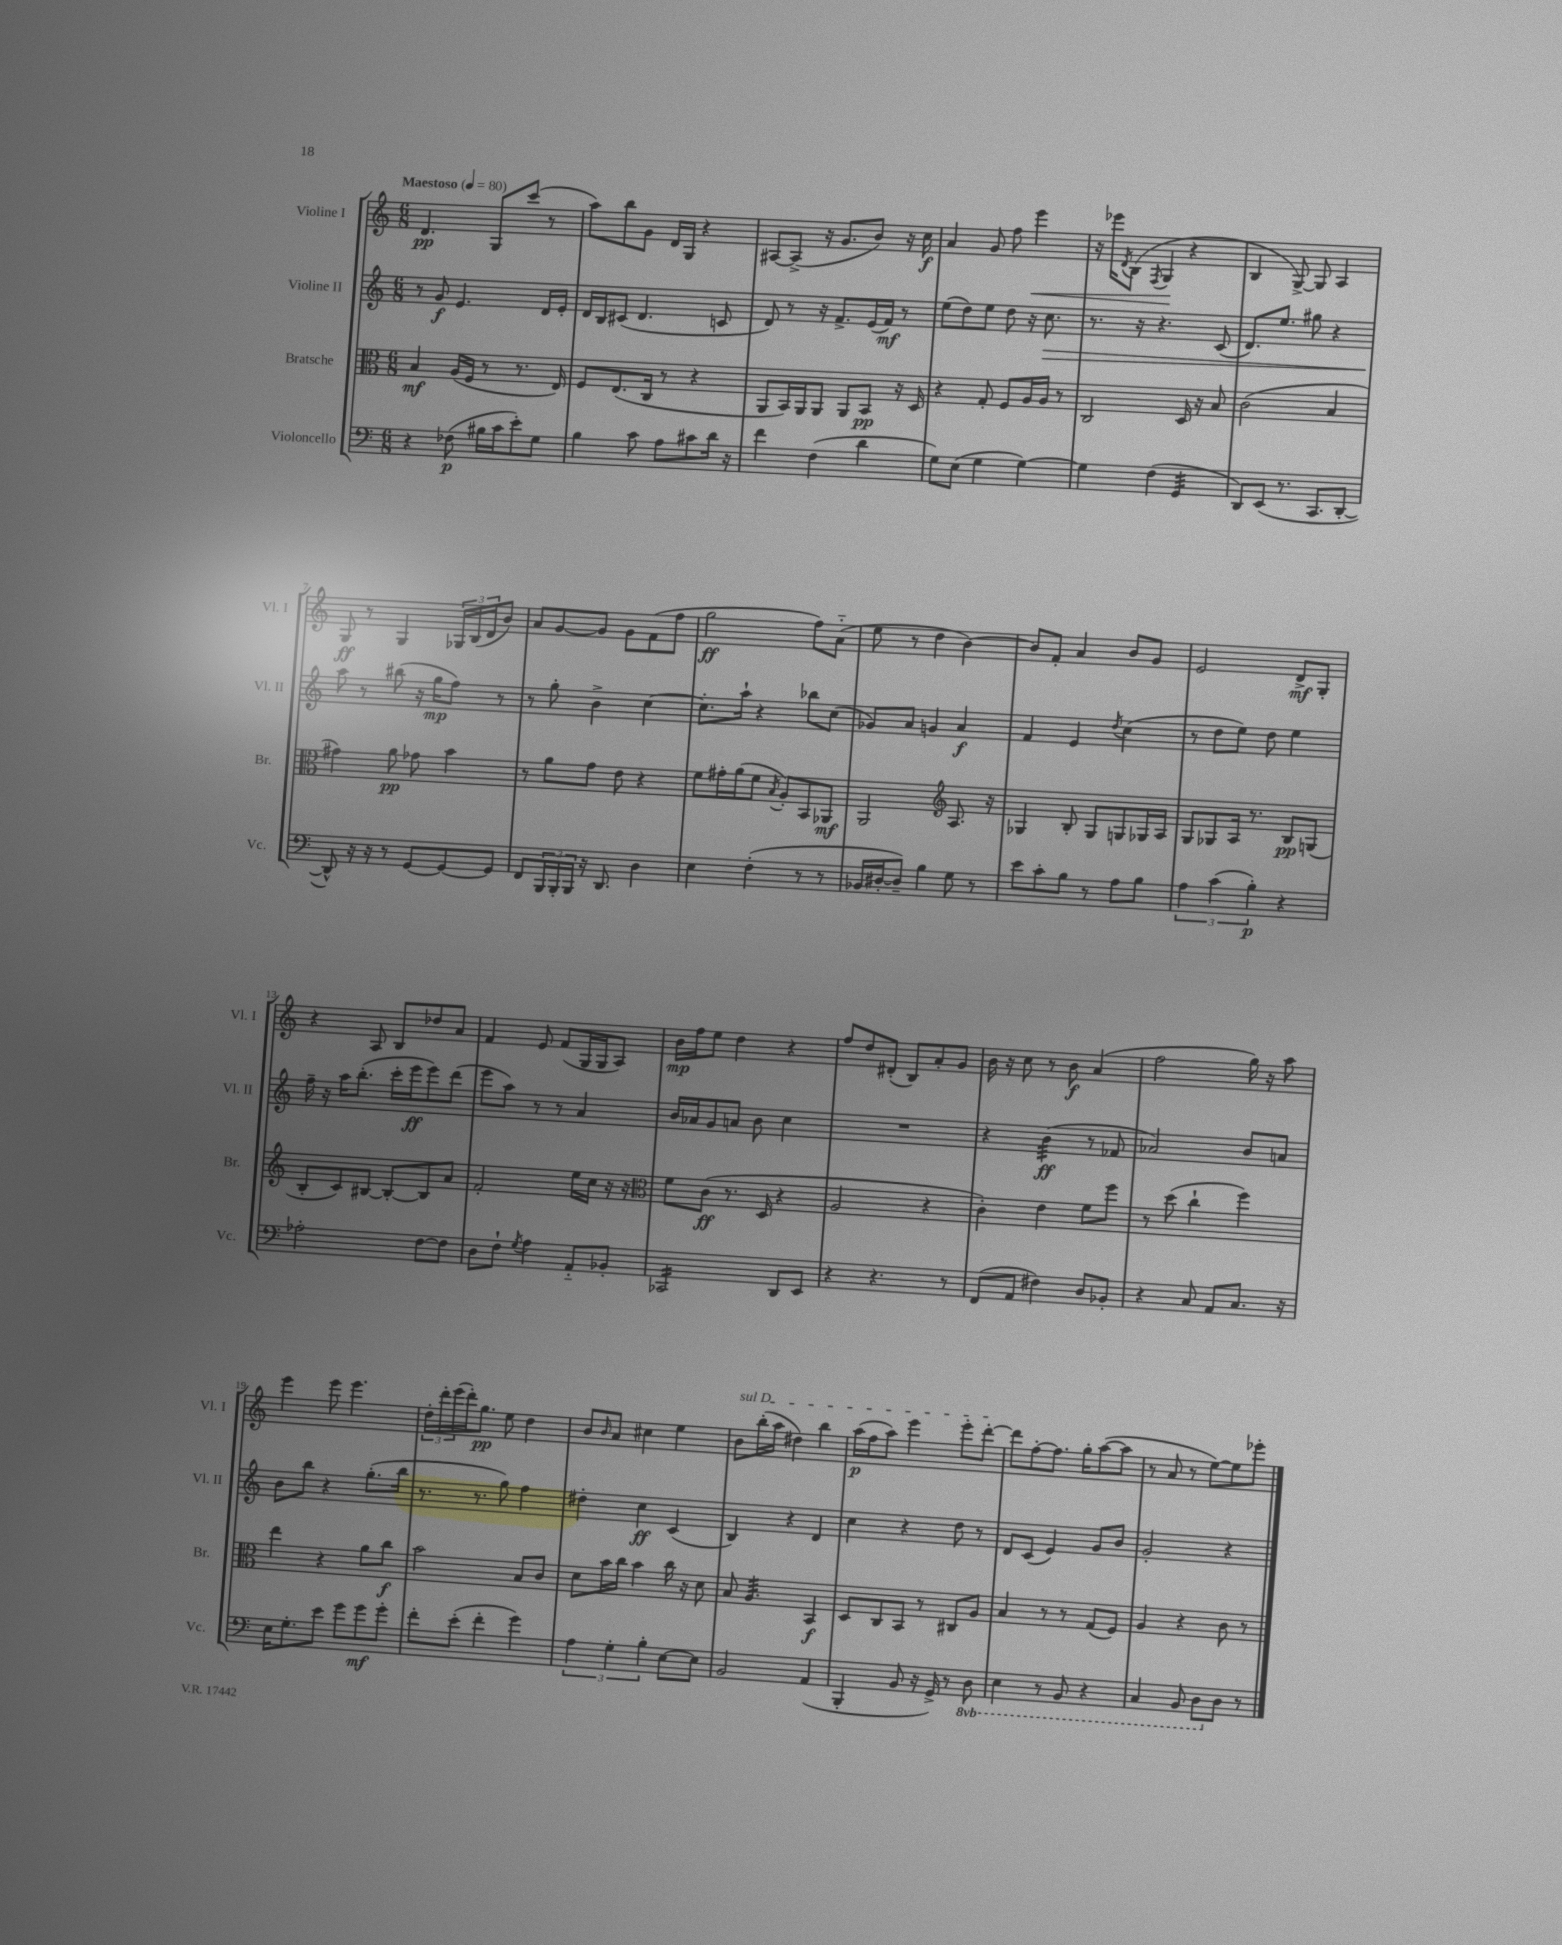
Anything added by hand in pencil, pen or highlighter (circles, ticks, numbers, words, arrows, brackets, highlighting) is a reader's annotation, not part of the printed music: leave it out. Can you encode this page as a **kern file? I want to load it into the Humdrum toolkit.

**kern	**kern	**kern	**kern
*staff4	*staff3	*staff2	*staff1
*clefF4	*clefC3	*clefG2	*clefG2
*k[]	*k[]	*k[]	*k[]
*M6/8	*M6/8	*M6/8	*M6/8
*MM80	*MM80	*MM80	*MM80
4r	4B	8r	4.d
.	.	8g	.
(8F-	(16A	4.e	.
.	16F	.	.
16B#	8r	.	8G
16c	.	.	.
8e')	8.r	.	(8ccc
8G	.	16d	8r
.	16E)	16e'	.
=	=	=	=
4B	8F	16d	8aa)
.	.	16B	.
.	(8.E	(8c#	8bb
8c	.	4.d	8g
.	16C	.	.
8A	8r	.	16d
.	.	.	16G
8c#	4r	.	4r
16d	.	8c	.
16r	.	.	.
=	=	=	=
4f	8AA	8d)	[8A#
.	16BB)	8r	(8A#^]
.	16AA	.	.
(4F	8AA	16r	16r
.	.	8.f^	8.g
.	8AA	.	.
4d	8BB	(16e	8b)
.	.	16f)	.
.	16r	8r	16r
.	16D	.	16cc
=	=	=	=
8G)	4r	(8ee	4a
(8E	.	8dd)	.
4G	8G'	8ee	8g
.	8F	8dd	8ff
[4G)	16A	16r	4eee
.	16A	8.cc	.
.	8r	.	.
=	=	=	=
4G]	2C	8.r	16r
.	.	.	16eee-
.	.	.	8qd
.	.	.	(8B
.	.	16r	.
.	.	.	8qF
(4F	.	4.r	4G
4GG	16D	.	4r
.	16r	.	.
.	8B	(8c	.
=	=	=	=
8DD)	(2c	8.d)	4B
(8EE	.	.	.
.	.	8.ee	.
8.r	.	.	[8G^)
.	.	8gg#	8G]
8.CC	.	.	.
.	4B	4r	4A
[8DD'	.	.	.
=	=	=	=
8DD^^])	4g#)	8aa	8G
16r	.	8r	8r
16r	.	.	.
8r	8a	(8bb#	4G
[8GG	8g-	16r	.
.	.	16gg	.
8GG_	4b	8ff)	24G-
.	.	.	(24B
.	.	.	24d
8GG]	.	8r	8b)
=	=	=	=
8FF	8r	8r	8a
24BBB	8a	8gg'	[8g
24BBB'	.	.	.
24BBB	.	.	.
16r	8g	4b^	8g]
8.DD	.	.	.
.	8e	.	8g
4D	4r	[4cc	(8f
.	.	.	8ff
=	=	=	=
4E	8f	8.cc']	2gg
.	16g#'	.	.
.	(16a	16aa`	.
(4F'	8f	4r	.
.	8qB	.	.
.	8A')	.	.
8r	8BB	8bb-	8ff)
8r	8AA-	(8cc	(8a'~
=	=	=	=
16BB-	2AA	8g-)	8ee
[16D#'	.	.	.
8D#~])	.	8a	8r
4B	.	4g	4dd
*	*clefG2	*	*
8G	8.A	4a	[4b)
8r	.	.	.
.	16r	.	.
=	=	=	=
8e	4G-	4f	8b]
8c'	.	.	8f'
8B	8B'	4e	4a
8r	8G-	.	.
.	.	8qdd	.
8A	8G	(4cc	8b
8B	16G-	.	8g
.	16A	.	.
=	=	=	=
6A	8G	8r	2e
.	8G-	8dd	.
(6c	.	.	.
.	16A	8ee)	.
.	8.r	.	.
6B')	.	.	.
.	.	8dd	.
4r	8B	4ee	8d^
.	(8G	.	8G'
=	=	=	=
2A-'	8B'	16ff~	4r
.	.	16r	.
.	8c)	16aa	.
.	.	(8.bb'	.
.	[8B#	.	8A
.	8B#'_	16ccc'	8B
.	.	16eee	.
[8F	8B#]	8eee)	8dd-
8F]	8a	(8ddd	8a
=	=	=	=
8D	2f'	8eee	4f
8F`	.	8aa)	.
8qG	.	.	.
4A	.	8r	8e
.	.	8r	(8f
8AA'~	16ee	4a	16G
.	16cc	.	16G
8BB-'	16r	.	8A)
.	16r	.	.
=	=	=	=
*	*clefC3	*	*
2CC-	8f	16b	16b
.	.	16a-	16ff
.	(8c	8g	8ee
.	8.r	8a	4dd
.	.	8b	.
.	16D	.	.
8DD	4r	4cc	4r
8EE	.	.	.
=	=	=	=
4r	2A	2.r	8ff
.	.	.	8dd
4.r	.	.	(8d#'
.	.	.	8B)
.	4r	.	8a'
8r	.	.	8g
=	=	=	=
(8FF	4c')	4r	16b
.	.	.	16r
8AA	.	.	8cc
4F#)	4e	(4b	8r
.	.	.	8b
8D	8f	8r	(4a
8BB-'	8ff	8f-	.
=	=	=	=
4r	8r	2a-)	2ff
.	(8dd	.	.
8C	4cc`	.	.
8AA	.	.	.
8.C	4ff)	8b	16gg)
.	.	.	16r
.	.	8a	8aa
16r	.	.	.
=	=	=	=
16E	4ee	8b	4eee
8.G'	.	.	.
.	.	8bb	.
8e	4r	4r	8eee
8g	.	.	4.eee
8g	8a	(8.gg'	.
8g'	8cc	.	.
.	.	16bb	.
=	=	=	=
8f'	2b	8.r	24dd'
.	.	.	24ddd'
.	.	.	(24eee
(8e'	.	.	16ddd')
.	.	8.r	8.gg
4f'	.	.	.
.	.	8gg)	8ee
4g)	8B	4ff	4dd
.	8c	.	.
=	=	=	=
6A	8d	4dd#'	8b
.	.	.	16qqb
.	16b	.	8a
6G'	.	.	.
.	16cc	.	.
.	4b	4cc	4cc#
6B'	.	.	.
[8E	16cc	(4c	4ee
.	16r	.	.
8E]	8d	.	.
=	=	=	=
2BB	8B	4B)	8b
.	4.A	.	(16bb'
.	.	.	16aa
.	.	4r	4dd#)
(4AA	4BB	4d	4bb
=	=	=	=
4BBB'	8D	4cc	(16aa
.	.	.	16ff
.	8C	.	8aa)
8BB	8BB	4r	4eee
16r	8r	.	.
16GG^)	.	.	.
8r	8C#	8dd	8eee'
8DD	8A	8r	[8ddd'
=	=	=	=
4EE	4B	8d	8ddd]
.	.	(8c	[8ff'
8r	8r	4e)	8.ff]
8BBB	8r	.	.
.	.	.	16gg'
4r	(8G	8g	([8aa
.	8F)	8b	8aa]
=	=	=	=
4CC	4A	2g'	8r
.	.	.	8a
8BBB	4r	.	8r
8DD	.	.	[8ee)
8D	8c	4r	8ee]
8r	8r	.	8eee-'
==	==	==	==
*-	*-	*-	*-
